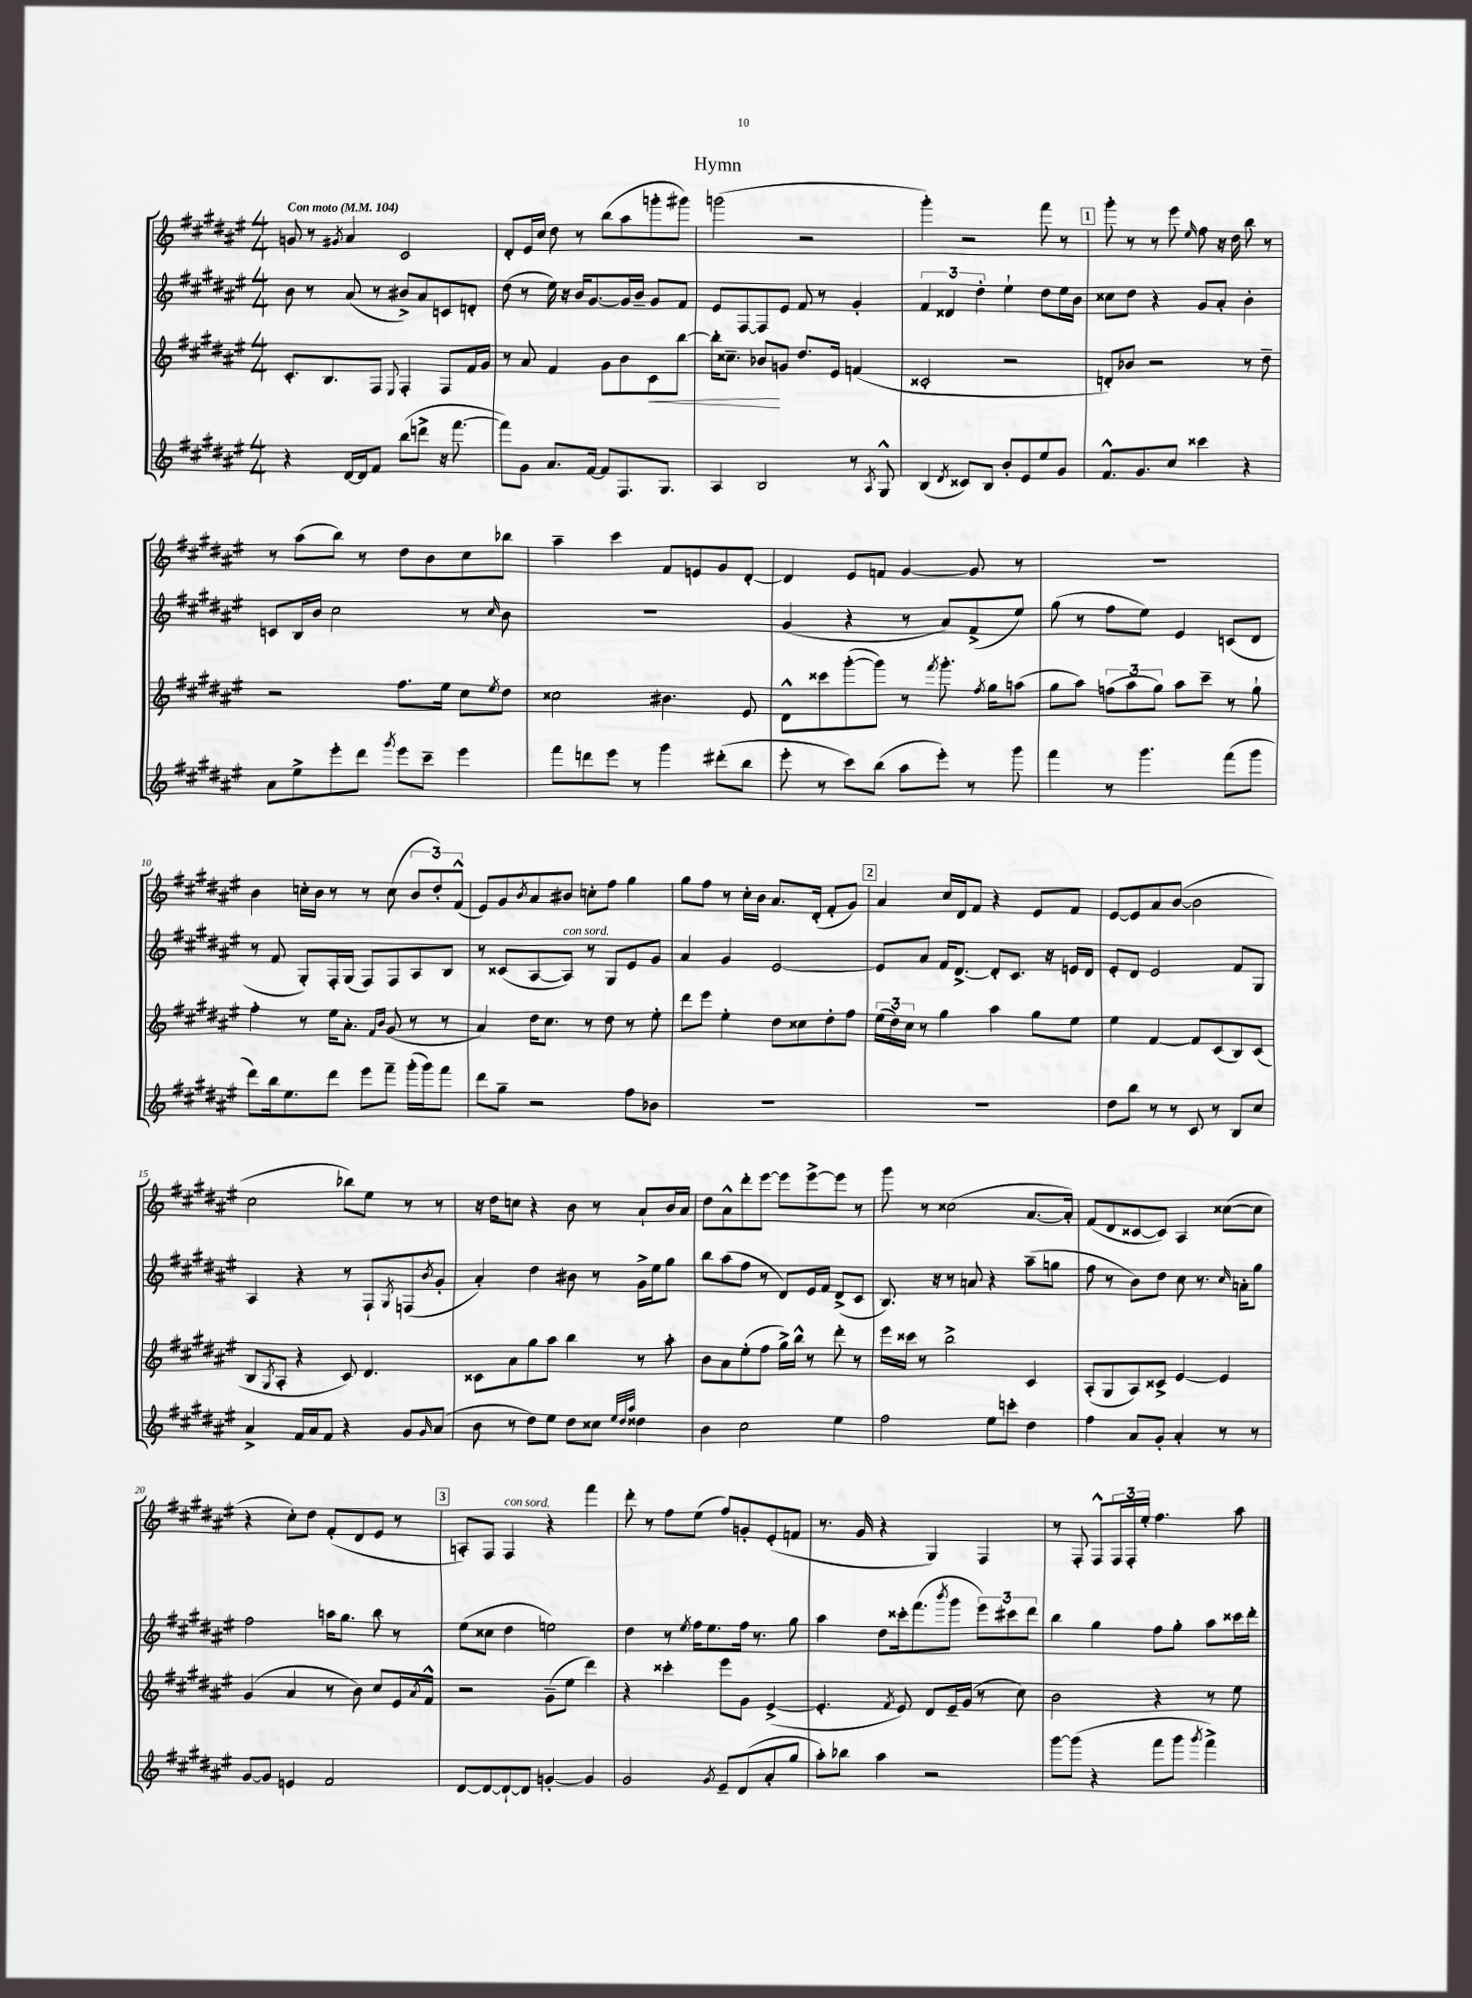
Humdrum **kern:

**kern	**kern	**kern	**kern
*staff4	*staff3	*staff2	*staff1
*clefG2	*clefG2	*clefG2	*clefG2
*k[f#c#g#d#a#e#]	*k[f#c#g#d#a#e#]	*k[f#c#g#d#a#e#]	*k[f#c#g#d#a#e#]
*M4/4	*M4/4	*M4/4	*M4/4
*MM104	*MM104	*MM104	*MM104
4r	8.c#'	8b	8g
.	.	8r	8r
.	8.B	.	.
.	.	.	8qg#
[16d#	.	(8a#	4a#
16d#]	.	.	.
8f#	8F#	8r	.
.	8qqE#	.	.
(8bb	4F#'	8b#^)	2c#
8ddd^	.	8a#	.
16r	8F#	8c	.
[8.fff#	.	.	.
.	16f#	8d'	.
.	16g#	.	.
=	=	=	=
8fff#])	8r	(8dd#	8d#'
8g#	8a#	8r	16e#
.	.	.	16cc#
8.a#	4f#	16ee#)	8dd#
.	.	16r	.
.	.	16b	8r
[16f#	.	[8.g#	.
8f#]	8g#	.	(8bb
8.F#	8b	16g#]	8aa#
.	.	16b~	.
.	8c#	8g#	8ggg'
8.G#	.	.	.
.	[8bb	8f#	8ggg#)
=	=	=	=
4A#	16bb']	8e#	(2ggg
.	8.cc##~	.	.
.	.	[8F#	.
2B	8b-	8F#]	.
.	8g	8e#	.
.	8.dd#	8f#	2r
.	.	8r	.
.	16e#	.	.
8r	(4f	4g#'	.
8qA#	.	.	.
8G#^^	.	.	.
=	=	=	=
(4B	2c##'	6f#	4ggg#')
.	.	6d##	.
8qd#	.	.	.
8c##)	.	.	2r
.	.	6dd#'	.
8B	.	.	.
8b'	2r	4ee#`	.
8e#	.	.	.
8ee#	.	8dd#	8fff#
8g#	.	16ee#	8r
.	.	16b	.
=	=	=	=
8.f#^^	8d')	8cc##	8ggg#'
.	8b-	8dd#	8r
8.g#	.	.	.
.	2r	4r	8r
8cc#	.	.	8eee#
.	.	.	16qqee#
4ccc##	.	8g#	8ff#
.	.	8a#'	16r
.	.	.	16dd#
4r	8r	4b'	8bb
.	8dd#~	.	8r
=	=	=	=
8a#	2r	8c	8r
8ee#^	.	16B	(8aa#
.	.	16b	.
8eee#'	.	2cc#	8bb)
8ddd#	.	.	8r
8qggg#	.	.	.
8eee#	8.ff#	.	8dd#
8ccc#~	.	.	8b
.	16ee#	.	.
4eee#	8cc#	8r	8cc#
.	8qee#	16qqcc#	.
.	8dd#	8b	8bb-
=	=	=	=
8fff#	2cc##	1r	4aa#~
8ddd	.	.	.
8eee#	.	.	4ccc#
8r	.	.	.
4ggg#	4.b#	.	8f#
.	.	.	8e
(8ddd#'	.	.	8g#
8bb	8e#	.	[8d#'
=	=	=	=
8eee#'	8d#^^	(4g#	4d#]
8r	8ccc##	.	.
8ccc#)	([8ggg#'	4r	8e#
(8bb	8ggg#])	.	8f
8aa#	8r	8r	[4g#
.	8qfff#	.	.
8eee#')	8.ggg#'	8a#)	.
8r	.	(8f#^	8g#]
.	8qff#	.	.
.	16gg#	.	.
8ggg#	(8aa	8ee#)	8r
=	=	=	=
4fff#	8gg#	(8gg#	1r
.	8aa#)	8r	.
8r	(12ff	8ff#	.
.	12aa#	.	.
4.ggg#	.	8ee#)	.
.	12gg#)	.	.
.	8aa#	4e#	.
.	8ccc#~	.	.
(8fff#	8r	(8c	.
8ggg#	8gg#`	8d#	.
=	=	=	=
8ddd#)	4ff#'	8r	4b
16bb	.	8f#	.
8.ee#	.	.	.
.	8r	8G#')	16cc'
.	.	.	16b
8ddd#	16ee#	16F#'	8r
.	8.a#'	(16G#	.
8eee#	.	8F#)	8r
.	16qqf#	.	.
.	16qqb	.	.
8fff#~	(8g#	8F#	(8cc
(16ggg#'	8r	8A#	12b
16ggg#)	.	.	.
.	.	.	12dd#')
8fff#	8r	8B	.
.	.	.	(12f#^^
=	=	=	=
8ddd#	4a#)	8r	8e#)
8gg#~	.	(8c##	8g#
.	.	.	8qb
2r	16dd#	[8A#	8a#
.	8.cc#	.	.
.	.	8A#])	8b#
.	8r	8r	8cc'
.	8dd#	8G#	8ff#
8ff#	8r	8e#	4gg#
8b-	8ee#'	8g#	.
=	=	=	=
1r	8ddd#	4a#	8gg#
.	8eee#	.	8ff#
.	4ee#'	4g#	8r
.	.	.	16cc#'
.	.	.	16b
.	8dd#	[2e#	8.a#
.	8cc##	.	.
.	.	.	(16d#'
.	8dd#'	.	8f#'
.	8ff#	.	8g#)
=	=	=	=
1r	(24ee#	8e#]	4a#
.	24dd#)	.	.
.	24cc#	.	.
.	8r	8a#	.
.	4gg#	16f#	16cc#
.	.	[8.d#^	16d#
.	.	.	8f#
.	4aa#	8d#']	4r
.	.	8.c#	.
.	8gg#	.	8e#
.	.	16r	.
.	8ee#	16e	8f#
.	.	16d#	.
=	=	=	=
8dd#	4ee#	8e#'	[8e#
8bb	.	8d#	8e#]
8r	[4f#	2e#	8a#
8r	.	.	([8b
8c#	8f#]	.	2b]
8r	(8c#	.	.
8B	8B)	8f#	.
8cc#	(8c#	8G#	.
=	=	=	=
4a#^	8B	4A#	2cc#
.	8qG#	.	.
.	8A#'	.	.
16f#	4r	4r	.
16a#	.	.	.
8f#	.	.	.
4r	8c#)	8r	8bb-)
.	4.d#	8F#`	8ee#
.	.	8qG#	.
8g#	.	(8F	8r
16qqg#	.	8qb	.
(8a#	.	8g#'	8r
=	=	=	=
8b	8c##	4a#')	16r
.	.	.	16dd#
8r	8a#	.	8cc
8dd#)	8gg#	4dd#	4r
8ee#	8aa#	.	.
8dd#	4bb	8b#	8b
8cc##	.	8r	8r
32qqee#	.	.	.
32qqdd#	.	.	.
32qqaa#	.	.	.
4dd##	8r	16g#^	8a#`
.	.	16ee#	.
.	8aa#'	8gg#	16b
.	.	.	16a#
=	=	=	=
4b	8b	8bb	8dd#
.	8a#	(8aa#	8a#^^
2cc#	(8ee#'	8ff#	8ddd#'
.	8ff#	8r	[8eee#
.	16gg#^)	8d#)	8eee#]
.	16bb^^	.	.
.	8r	16e#	[8eee#^
.	.	16f#	.
4ee#	8ddd#'	(8d#^	8eee#]
.	8r	8c#	8r
=	=	=	=
2ff#	16eee#	8.B)	8ggg#
.	16ccc##	.	.
.	8r	.	8r
.	.	16r	.
.	2bb^	8r	(2cc##
.	.	8a	.
8ee#	.	4r	.
8ccc'	.	.	.
4dd#	4c#	(8aa#~	[8.a#
.	.	8gg	.
.	.	.	16a#'])
=	=	=	=
4ff#	(8A#'	8ff#	(8f#
.	8G#	8r	8d#
8a#	8A#)	8b)	[8c##
8g#'	8c##^	8dd#	8c##])
4a#'	[4e#	8cc#	4A#
.	.	8.r	.
8r	4e#]	.	([8cc##
.	.	16qqcc#	.
.	.	16a'	.
8r	.	8gg#	8cc##]
=	=	=	=
[8g#	(4g#	2ff#	4r
8g#]	.	.	.
4e	4a#	.	8cc#')
.	.	.	8dd#
2f#	8r	16aa	(8f#'
.	.	8.gg#	.
.	8b)	.	8d#
.	8cc#	8bb	8e#
.	16e#	8r	8r
.	8qa#	.	.
.	16f#^^	.	.
=	=	=	=
[8d#	2r	(8ee#	8A')
8d#_	.	8cc##	8F#
8d#`_	.	4dd#	4F#
8d#]	.	.	.
[4g'	(8g#~	2ee)	4r
.	8ee#	.	.
4g]	4ddd#)	.	4fff#
=	=	=	=
2g#	4r	4dd#	8ddd#'
.	.	.	8r
.	4ccc##'	8r	8ff#
.	.	8qee#	.
.	.	16ff#	(8ee#
.	.	8.ee#	.
8qg#	.	.	.
8e#~	8eee#	.	8ff#)
(8d#	8g#	16ff#	8g'
.	.	8.r	.
8a#'	([4e#^	.	(8e#'
8gg#	.	8gg#	8f
=	=	=	=
8aa#')	4.e#']	4aa#	8.r
8bb-	.	.	.
.	.	.	16g#
4aa#	.	8dd#	4r
.	8qf#	.	.
.	8e#)	16ccc##'	.
.	.	(8.fff#	.
2r	8d#	.	4G#)
.	.	8qbbb	.
.	16e#~	8ggg#	.
.	(16g#	.	.
.	8r	12eee#)	4F#
.	.	12ccc#	.
.	8cc#)	.	.
.	.	12ddd#	.
=	=	=	=
[8ggg#	2b	4bb	8r
(8ggg#]	.	.	8F#'
4r	.	4gg#	8F#^^
.	.	.	24F#
.	.	.	24F#'
.	.	.	24ee#'
8fff#	4r	8ff#	4.ff#
8ggg#	.	8gg#'	.
8qggg#	.	.	.
4fff#^)	8r	8aa#	.
.	8ee#	16ccc##	8aa#
.	.	16ddd#'	.
==	==	==	==
*-	*-	*-	*-
